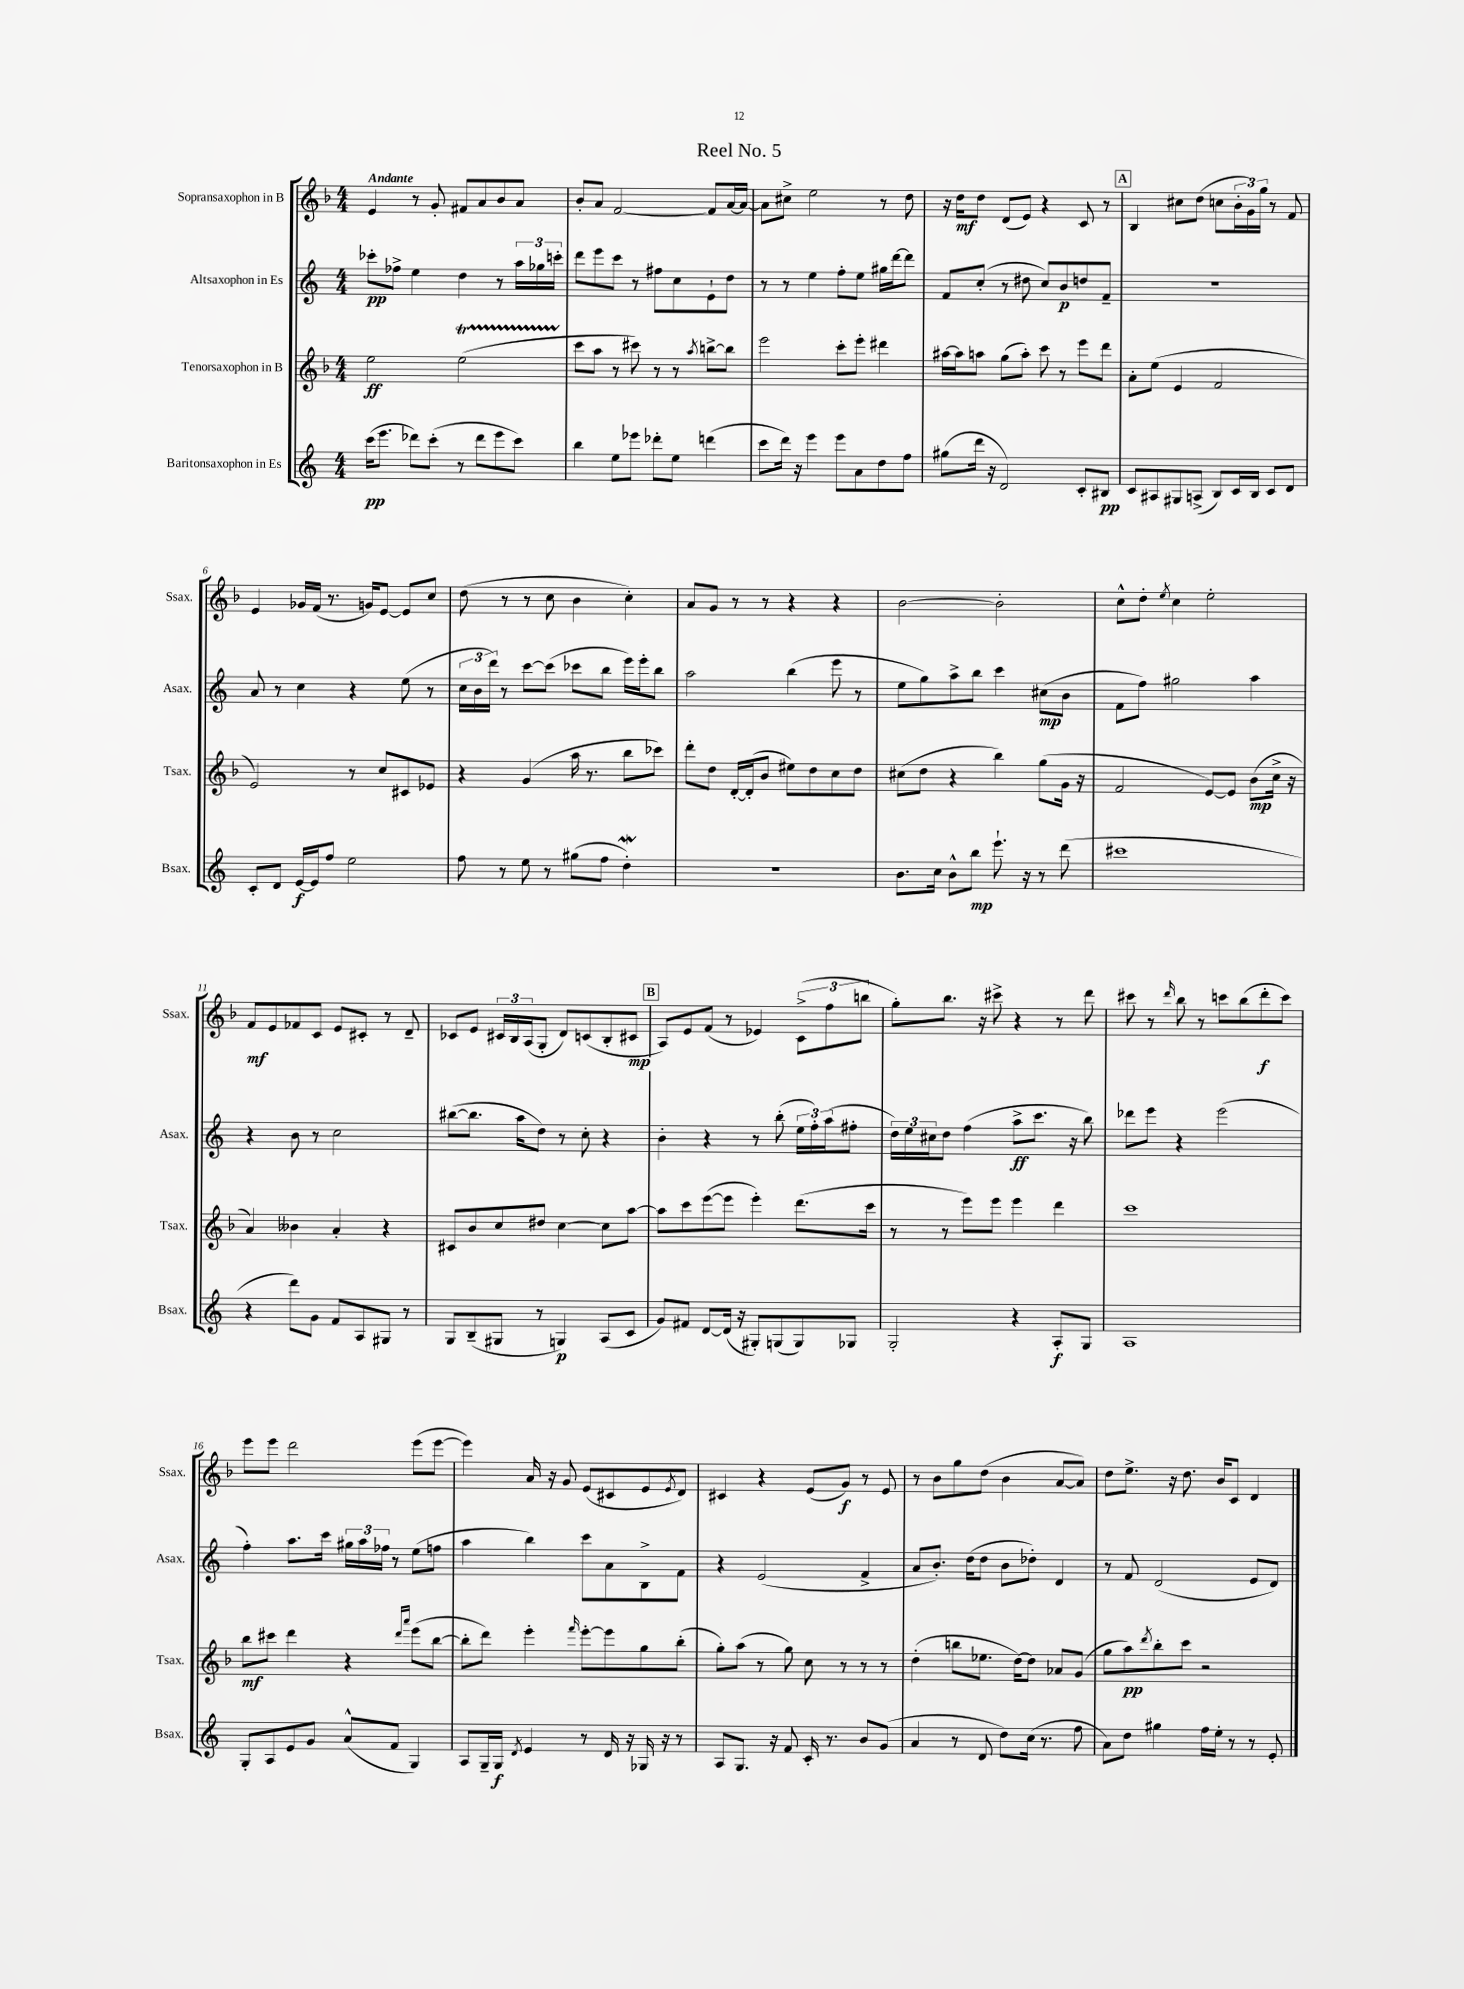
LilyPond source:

\header { title = "Reel No. 5" }
<<
\new StaffGroup <<
\new Staff = "s0" \with { instrumentName = "Sopransaxophon in B" shortInstrumentName = "Ssax." } {
    \clef treble \key f \major \numericTimeSignature \time 4/4 \tempo "Andante"
    e'4 r8 g'8-. fis'8 a'8 bes'8 a'8 |
    bes'8-. a'8 f'2~ f'8 a'16~ a'16~ |
    a'8 cis''8-> e''2 r8 d''8 |
    r16 d''16\mf d''8 d'8( e'8) r4 c'8 r8 |
    \mark \markup { \box "A" } bes4 cis''8 d''8( c''8 \tuplet 3/2 { bes'16-. g'16) g''16 } r8 f'8 |
    e'4 ges'16 f'16( r8. g'16) e'8~ e'8 c''8 |
    d''8( r8 r8 c''8 bes'4 c''4-.) |
    a'8 g'8 r8 r8 r4 r4 |
    bes'2~ bes'2-. |
    c''8-^ d''8-. \acciaccatura { e''8 } c''4 e''2-. |
    f'8\mf e'8 fes'8 c'8 e'8 cis'8-. r8 d'8-- |
    ces'8 e'8 \tuplet 3/2 { cis'16 bes16 a16( } g8-. d'8) c'8( bes8-. cis'8\mp |
    \mark \markup { \box "B" } a8) e'8 f'8( r8 ees'4) \tuplet 3/2 { c'8->( f''8 b''8 } |
    g''8-.) bes''8. r16 cis'''8-> r4 r8 d'''8 |
    cis'''8 r8 \grace { d'''16 } bes''8 r8 c'''8 bes''8( d'''8-.\f c'''8) |
    e'''8 e'''8 d'''2 e'''8( e'''8~ |
    e'''4) a'16 r16 g'8 e'8( cis'8 e'8 \acciaccatura { e'8 } d'8) |
    cis'4 r4 e'8( g'8\f) r8 e'8 |
    r8 bes'8 g''8 d''8( bes'4 a'8~ a'8) |
    d''8 e''8.-> r16 d''8. bes'16 c'8 d'4 \bar "|." |
}
\new Staff = "s1" \with { instrumentName = "Altsaxophon in Es" shortInstrumentName = "Asax." } {
    \clef treble \key c \major \numericTimeSignature \time 4/4
    ces'''8-.\pp fes''8-> e''4 d''4 r8 \tuplet 3/2 { a''16 ges''16 c'''16-. } |
    d'''8 e'''8 c'''8 r8 fis''8 c''8 e'8-! d''8 |
    r8 r8 e''4 f''8-. e''8 gis''16 d'''16~ d'''8 |
    f'8 c''8-.( r8 dis''8 c''8) b'8\p d''8 f'8-- |
    \mark \markup { \box "A" } R1 |
    a'8 r8 c''4 r4 e''8( r8 |
    \tuplet 3/2 { c''16 b'16 d'''16) } r8 c'''8~ c'''8( ces'''8 b''8 e'''16) e'''16-. b''8 |
    a''2 b''4( e'''8 r8 |
    e''8 g''8) a''8-> b''8 c'''4 cis''8\mp( b'8 |
    f'8 f''8) gis''2 a''4 |
    r4 b'8 r8 c''2 |
    bis''8~( bis''8. a''16 d''8) r8 c''8-. r4 |
    \mark \markup { \box "B" } b'4-. r4 r8 b''8-.( \tuplet 3/2 { e''16 f''16-.) a''16( } fis''8-. |
    \tuplet 3/2 { d''16) e''16 cis''16 } d''8 f''4( a''8->\ff c'''8. r16 b''8) |
    des'''8 e'''8 r4 e'''2( |
    f''4-.) a''8. c'''16 \tuplet 3/2 { gis''16 a''16 fes''16 } r8 e''8( f''8 |
    a''4 b''4) c'''8 a'8 b8-> f'8 |
    r4 e'2( f'4-> |
    a'8 b'8.-.) d''16( d''8 b'8 des''8-.) d'4 |
    r8 f'8 d'2( e'8 d'8) \bar "|." |
}
\new Staff = "s2" \with { instrumentName = "Tenorsaxophon in B" shortInstrumentName = "Tsax." } {
    \clef treble \key f \major \numericTimeSignature \time 4/4
    e''2\ff e''2\startTrillSpan( |
    c'''8\stopTrillSpan a''8 r8 cis'''8) r8 r8 \acciaccatura { a''8 } b''8~-> b''8 |
    e'''2 c'''8-. e'''8-. dis'''4 |
    ais''16~ ais''16 a''8 g''8( a''8-.) c'''8 r8 e'''8 d'''8 |
    \mark \markup { \box "A" } a'8-. e''8( e'4 f'2 |
    e'2) r8 c''8 cis'8 ees'8 |
    r4 g'4( a''16 r8. bes''8 ces'''8) |
    d'''8-. d''8 d'16~-. d'16-.( bes'8 eis''8) d''8 c''8 d''8 |
    cis''8( d''8 r4 bes''4) g''8( g'16 r16 |
    f'2 e'8~) e'8 bes'8\mp( c''16-> r16 |
    a'4) beses'4 a'4-. r4 |
    cis'8 bes'8 c''8 dis''8 c''4~ c''8 a''8~ |
    \mark \markup { \box "B" } a''8 c'''8 e'''8~( e'''8 e'''4-.) d'''8.( c'''16 |
    r8 r8 e'''8) e'''8 e'''4 d'''4 |
    c'''1 |
    bes''8\mf cis'''8 d'''4 r4 \grace { d'''16 a'''16 } e'''8( bes''8~ |
    bes''8-. d'''8) e'''4-. \grace { f'''16 } e'''8~-. e'''8 g''8 bes''8-.( |
    g''8-.) a''8( r8 g''8) c''8 r8 r8 r8 |
    d''4-.( b''8 ees''8. d''16~) d''8 aes'8 g'8( |
    g''8 a''8\pp) \acciaccatura { d'''8 } bes''8-. c'''8 r2 \bar "|." |
}
\new Staff = "s3" \with { instrumentName = "Baritonsaxophon in Es" shortInstrumentName = "Bsax." } {
    \clef treble \key c \major \numericTimeSignature \time 4/4
    c'''16\pp( e'''8. des'''8) c'''8-.( r8 des'''8 e'''8 c'''8) |
    b''4 e''8 ees'''8 des'''8-. e''8 d'''4( |
    c'''8 d'''16) r16 e'''4 e'''8 a'8 d''8 f''8 |
    gis''8( d'''16 r16 d'2) c'8-. bis8\pp |
    \mark \markup { \box "A" } c'8 ais8 gis8 a8->( b8) c'16 b16 c'8 d'8 |
    c'8-. d'8 e'16~\f e'16 f''8 e''2 |
    f''8 r8 e''8 r8 gis''8( f''8 d''4-.\mordent) |
    r1 |
    b'8. c''16 b'8-^ b''8\mp e'''8.-! r16 r8 d'''8( |
    cis'''1 |
    r4 d'''8) g'8 f'8 a8 gis8 r8 |
    g8 b8--( gis8 r8 g4\p) a8( c'8 |
    \mark \markup { \box "B" } g'8) fis'8 d'8~ d'16( r16 gis8-.) g8( g8) ges8 |
    g2-. r4 a8-.\f g8 |
    a1 |
    g8-. a8 e'8 g'8 a'8-^( f'8 g4) |
    a8 g16-- g16\f \acciaccatura { d'8 } e'4 r8 d'16 r16 ges16 r16 r8 |
    a8 g8. r16 f'8 c'16-. r8. b'8 g'8( |
    a'4 r8 d'8 d''8) c''16( r8. f''8 |
    a'8) d''8 gis''4 f''16 e''16-. r8 r8 e'8-. \bar "|." |
}
>>
>>
